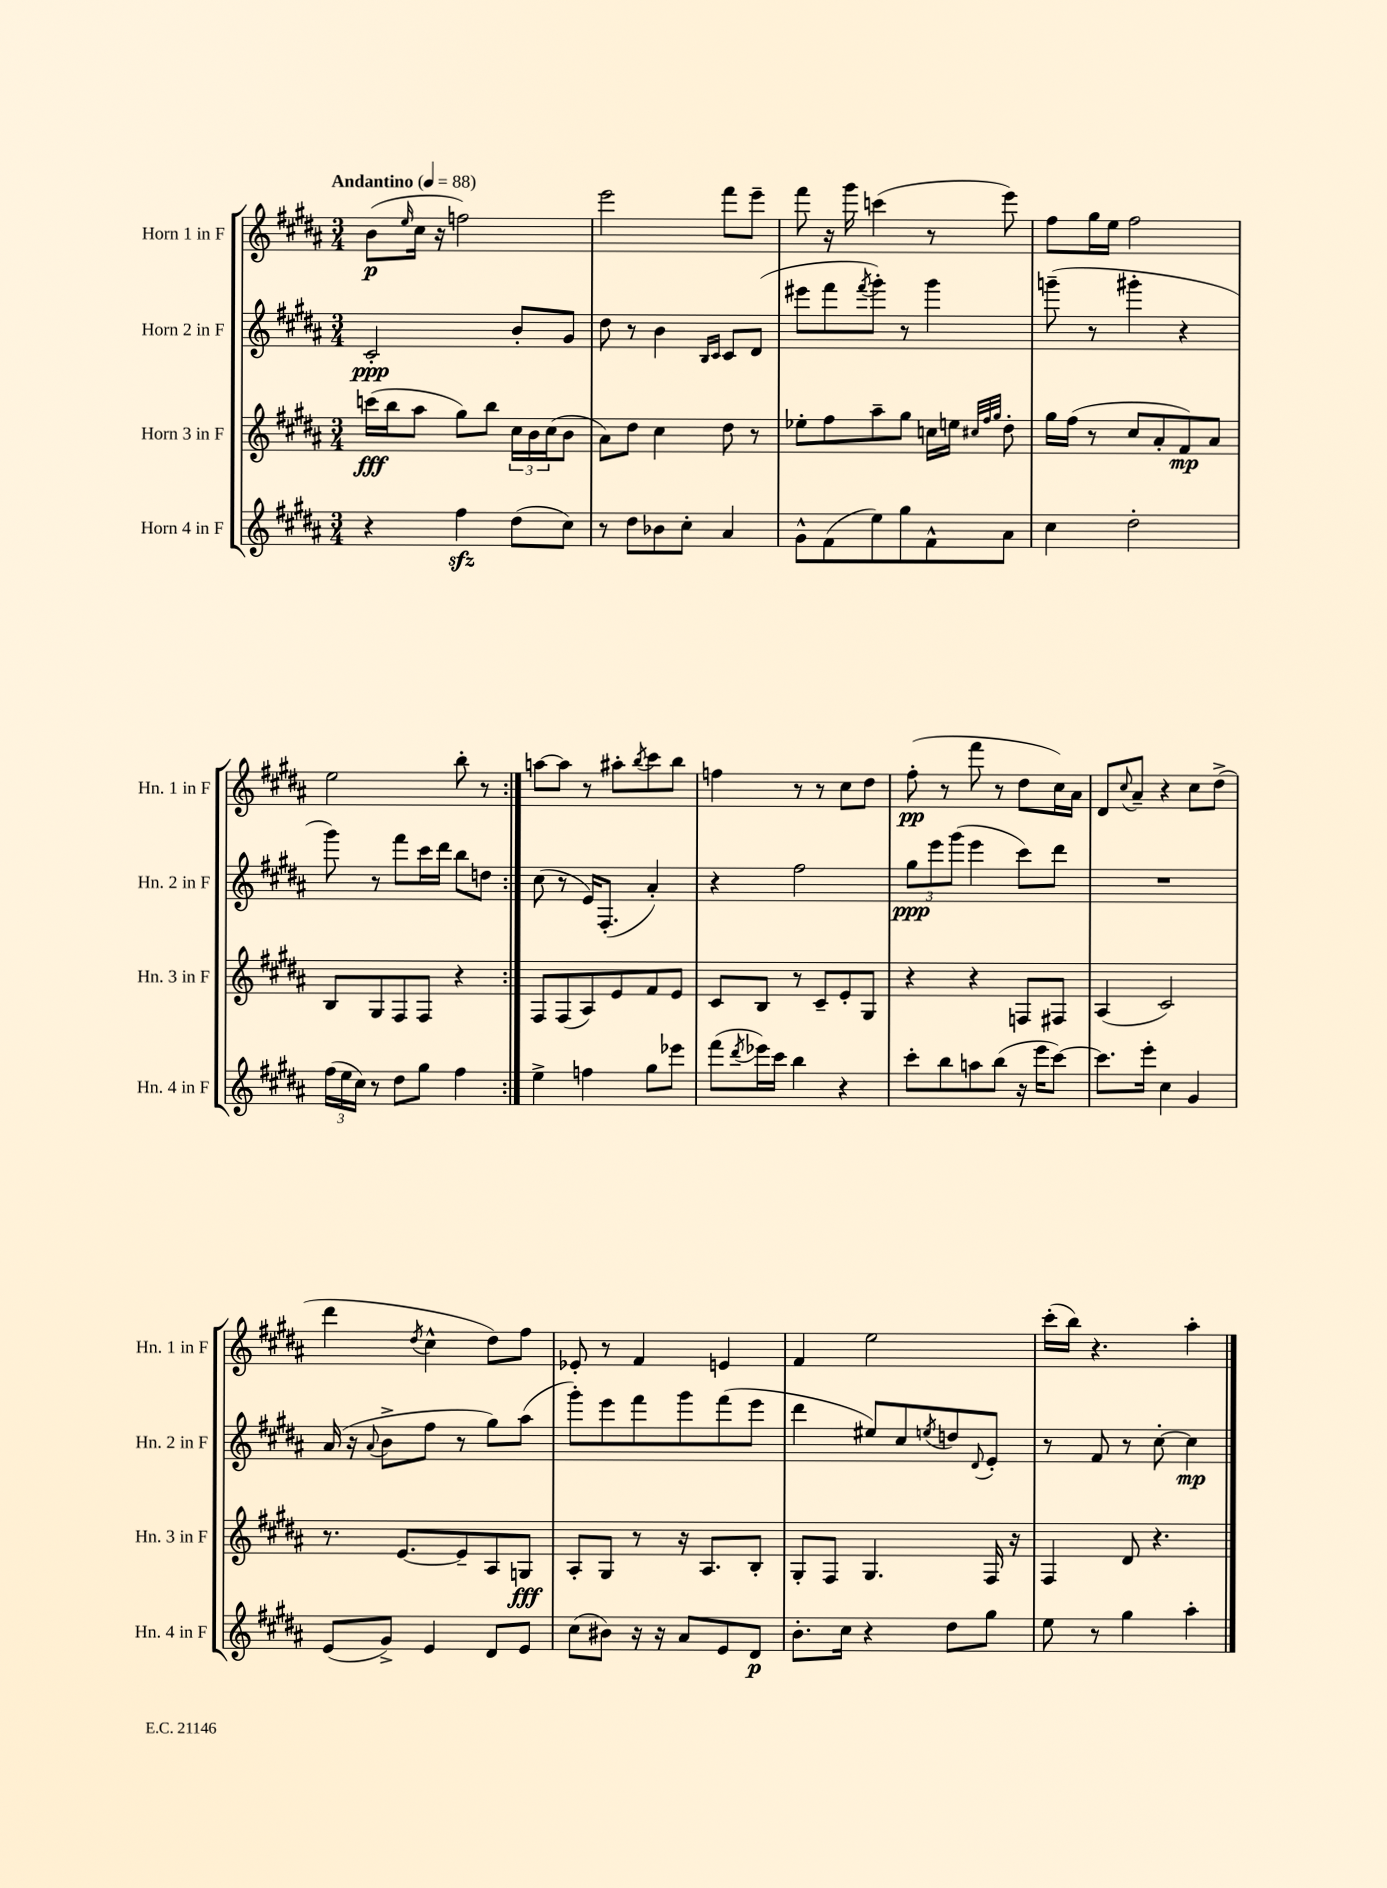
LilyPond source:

<<
\new StaffGroup <<
\new Staff = "s0" \with { instrumentName = "Horn 1 in F" shortInstrumentName = "Hn. 1 in F" } {
    \clef treble \key b \major \numericTimeSignature \time 3/4 \tempo "Andantino" 4 = 88
    \repeat volta 2 { b'8\p( \grace { e''16 } cis''16 r16 f''2) |
    e'''2 fis'''8 e'''8-- |
    fis'''8 r16 gis'''16 c'''4( r8 e'''8) |
    fis''8 gis''16 e''16 fis''2 |
    e''2 b''8-. r8 | }
    a''8~ a''8 r8 ais''8-. \acciaccatura { b''8 } cis'''8 b''8 |
    f''4 r8 r8 cis''8 dis''8 |
    fis''8-.\pp( r8 fis'''8 r8 dis''8 cis''16) ais'16 |
    dis'8 \appoggiatura { cis''8 } ais'8-- r4 cis''8 dis''8->( |
    dis'''4 \acciaccatura { dis''8 } cis''4-^ dis''8) fis''8 |
    ees'8-. r8 fis'4 e'4 |
    fis'4 e''2 |
    cis'''16-.( b''16) r4. ais''4-. \bar "|." |
}
\new Staff = "s1" \with { instrumentName = "Horn 2 in F" shortInstrumentName = "Hn. 2 in F" } {
    \clef treble \key b \major \numericTimeSignature \time 3/4
    \repeat volta 2 { cis'2-.\ppp b'8-. gis'8 |
    dis''8 r8 b'4 \grace { b16 cis'16 } cis'8 dis'8( |
    eis'''8 fis'''8 \acciaccatura { fis'''8 } gis'''8-.) r8 gis'''4 |
    g'''8--( r8 gis'''4-. r4 |
    gis'''8) r8 fis'''8 cis'''16 dis'''16 b''8 d''8 | }
    cis''8( r8 e'16) fis8.-.( ais'4-.) |
    r4 fis''2 |
    \tuplet 3/2 { gis''8\ppp e'''8 gis'''8( } e'''4 cis'''8) dis'''8 |
    R2. |
    ais'16( r16 \appoggiatura { ais'8 } b'8-> fis''8 r8 gis''8) ais''8( |
    gis'''8-.) e'''8 fis'''8 gis'''8 fis'''8( e'''8 |
    dis'''4 eis''8) cis''8 \acciaccatura { e''8 } d''8 \appoggiatura { dis'8 } e'8-. |
    r8 fis'8 r8 cis''8~-. cis''4\mp \bar "|." |
}
\new Staff = "s2" \with { instrumentName = "Horn 3 in F" shortInstrumentName = "Hn. 3 in F" } {
    \clef treble \key b \major \numericTimeSignature \time 3/4
    \repeat volta 2 { c'''16\fff( b''16 ais''8 gis''8) b''8 \tuplet 3/2 { cis''16 b'16 cis''16( } b'8 |
    ais'8) dis''8 cis''4 dis''8 r8 |
    ees''8-. fis''8 ais''8-- gis''8 c''16 e''16 \grace { cis''32 fis''32 gis''32 } dis''8-. |
    gis''16 fis''16( r8 cis''8 ais'8-. fis'8\mp) ais'8 |
    b8 gis8 fis8 fis8 r4 | }
    fis8 fis8( ais8) e'8 fis'8 e'8 |
    cis'8 b8 r8 cis'8-- e'8-. gis8 |
    r4 r4 f8 fis8 |
    ais4( cis'2) |
    r8. e'8.~ e'8-- ais8 g8\fff |
    ais8-. gis8 r8 r16 ais8. b8-. |
    gis8-. fis8 gis4. fis16 r16 |
    fis4 dis'8 r4. \bar "|." |
}
\new Staff = "s3" \with { instrumentName = "Horn 4 in F" shortInstrumentName = "Hn. 4 in F" } {
    \clef treble \key b \major \numericTimeSignature \time 3/4
    \repeat volta 2 { r4 fis''4\sfz dis''8( cis''8) |
    r8 dis''8 bes'8 cis''8-. ais'4 |
    gis'8-^ fis'8( e''8) gis''8 fis'8-^ ais'8 |
    cis''4 dis''2-. |
    \tuplet 3/2 { fis''16( e''16 cis''16) } r8 dis''8 gis''8 fis''4 | }
    e''4-> f''4 gis''8 ees'''8 |
    fis'''8( \acciaccatura { dis'''8 } ees'''16) cis'''16 b''4 r4 |
    cis'''8-. b''8 a''8 b''8( r16 e'''16 cis'''8~) |
    cis'''8. e'''16-. cis''4 gis'4 |
    e'8( gis'8->) e'4 dis'8 e'8 |
    cis''8( bis'8) r16 r16 ais'8 e'8 dis'8\p |
    b'8.-. cis''16 r4 dis''8 gis''8 |
    e''8 r8 gis''4 ais''4-. \bar "|." |
}
>>
>>
\layout { \context { \Score \remove "Bar_number_engraver" } }
